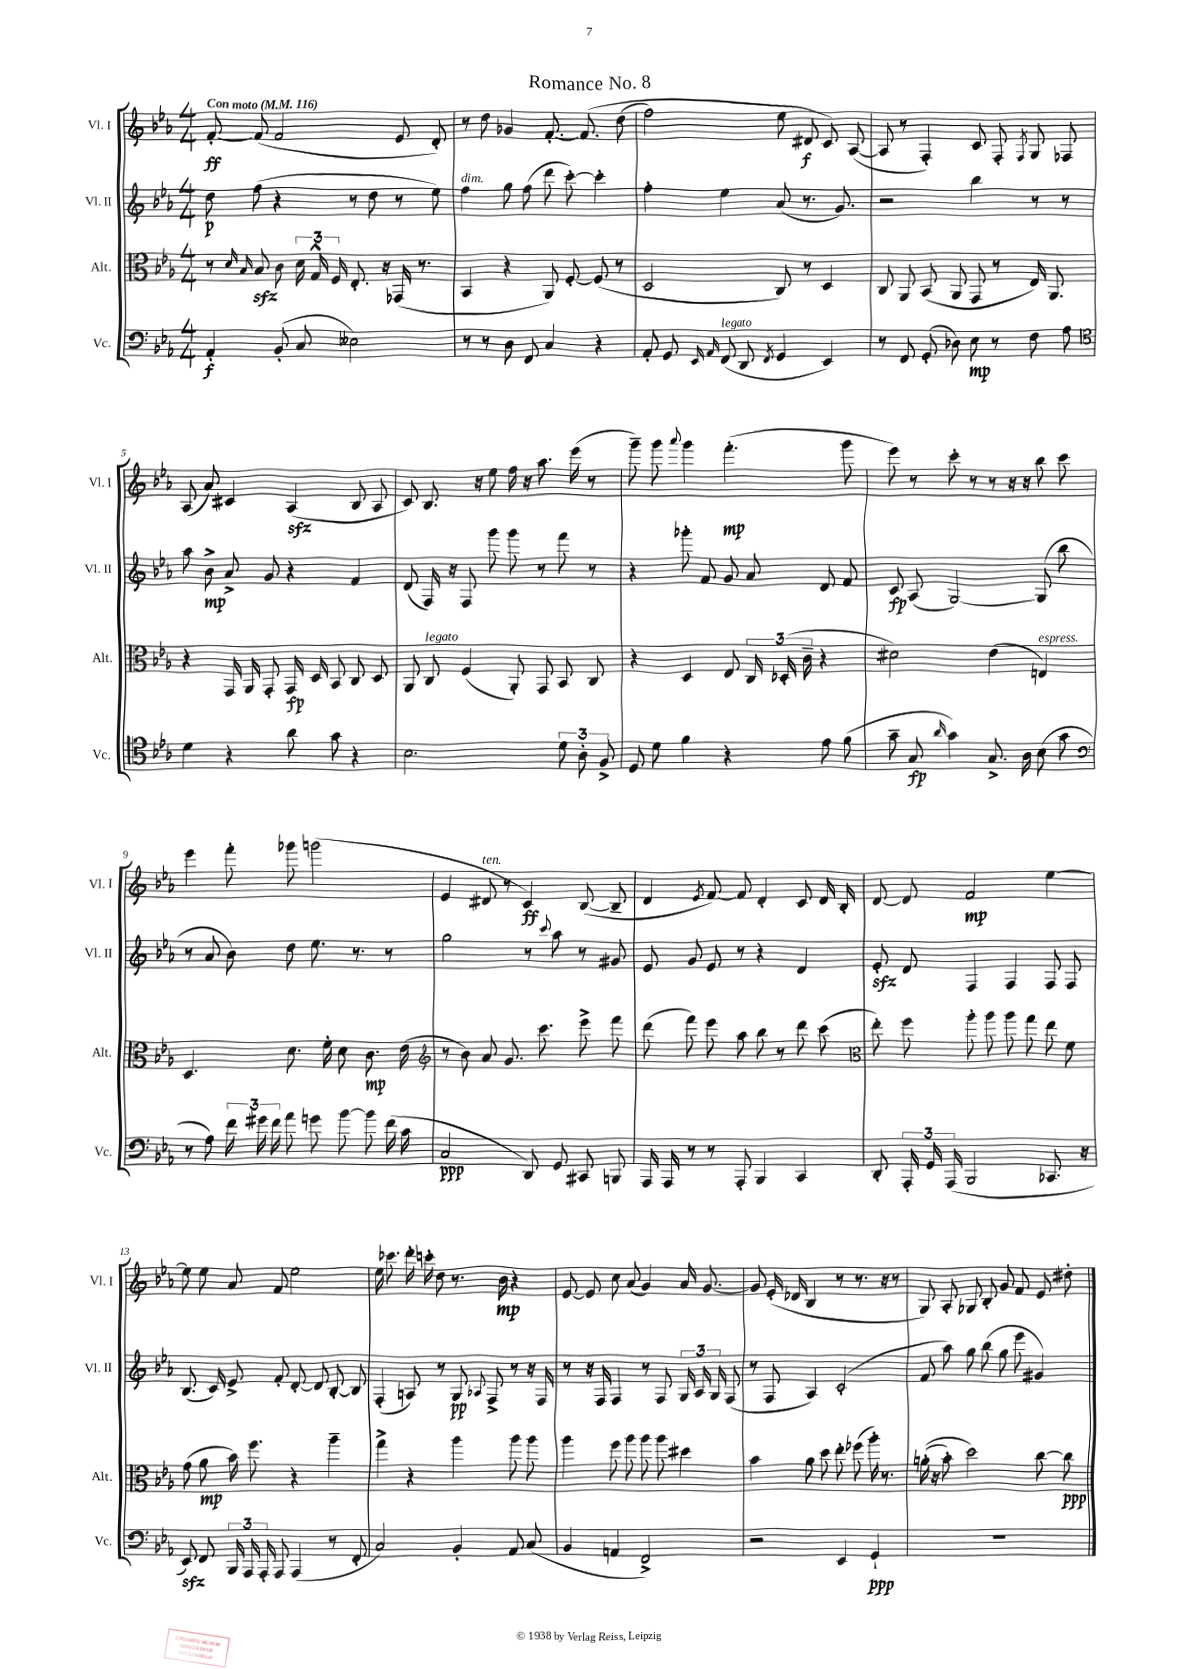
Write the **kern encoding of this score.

**kern	**kern	**kern	**kern
*staff4	*staff3	*staff2	*staff1
*clefF4	*clefC3	*clefG2	*clefG2
*k[b-e-a-]	*k[b-e-a-]	*k[b-e-a-]	*k[b-e-a-]
*M4/4	*M4/4	*M4/4	*M4/4
*MM116	*MM116	*MM116	*MM116
4AA-'/	8r	8dd\	[8f'/
.	16qqd/	.	.
.	16qqB-/	.	.
.	8B-/	(8ff\	(8f/]
(8BB-'/	8c\	4r	2f/
8C/	24d\	.	.
.	24G^^/	.	.
.	24F/	.	.
2E--\)	8.E-'/	8r	.
.	.	8dd\	.
.	16r	.	.
.	(16GG-/	8r	8e-/
.	8.r	.	.
.	.	8ee-\)	8d'/)
=	=	=	=
8r	4BB-/	4ff\	8r
8r	.	.	8dd\
8D\	4r	8gg\	4g-/
8FF/	.	(8ff\	.
4C/	8AA-/)	8ddd\	[8.f'/
.	[8F'/	[8ccc'\)	.
.	.	.	&(8.f/]
4r	(8F/]	4ccc'\]	.
.	8r	.	(8dd\
=	=	=	=
8AA-'/	2D/	4ff'\	2ff\)
8GG/	.	.	.
16qqEE-/	.	.	.
16qqAA-/	.	.	.
(8FF/	.	4ee-\	.
8DD/	.	.	.
8qFF/	.	.	.
4GG/	8C/)	(8a-/	8ee-\
.	8r	8.r	8d#/
4EE-/)	4D/	.	8c/&)
.	.	8.g/)	.
.	.	.	([8A-/
=	=	=	=
8r	8C/	2r	8A-/]
8FF/	8AA-/	.	8r
(8GG'/	(8BB-/	.	4F'/)
8D-\)	8AA-/	.	.
8E-\	8GG/	4bb-\	8c/
8r	8r	.	8F'/
.	.	.	8qF/
8F\	16E-/)	8r	8G/
.	8.AA-/	.	.
8A-\	.	8r	8F-/
=	=	=	=
*clefC4	*	*	*
4d\	4r	8aa-\	(8A-/
.	.	8b-^\	8a-/)
4r	16GG/	8a-^/	4c#/
.	16AA-/	.	.
.	8GG'/	8g/	.
8a-\	16GG/	4r	(4A-/
.	16D/	.	.
8g\	8BB-/	.	.
4r	8C/	4f/	8B-/
.	8D/	.	8A-/
=	=	=	=
2.B-\	8AA-/	(8d/	8c/)
.	8C/	16F/)	8.B-/
.	.	16r	.
.	(4F/	8F/	.
.	.	.	16r
.	.	8ggg\	8ee-\
.	8AA-'/)	8ggg\	16ff\
.	.	.	16r
.	8GG/	8r	8.aa-\
12d\	8BB-/	8fff\	.
.	.	.	(16eee-\
12A-'\	.	.	.
.	8C/	8r	8r
12F^/	.	.	.
=	=	=	=
8D/	4r	4r	8ggg~\)
8d\	.	.	8ggg\
.	.	.	8qqaaa-/
4f\	4D/	8ggg-'\	4ggg\
.	.	8f/	.
4r	8E-/	8g/	(4.fff'\
.	24C/	8a-/	.
.	(24D-'/	.	.
.	24c~\	.	.
8e-\	4r	8d/	.
(8f\	.	8f/	8ggg\
=	=	=	=
8g~\	2d#\)	8c/	8eee-\)
8G/	.	(8A-/	8r
16qqa-/	.	.	.
4g\)	.	[2G/)	8ccc'\
.	.	.	8r
8.G^/	(4e-\	.	8r
.	.	.	16r
16A-\	.	.	16r
(8B-\	4E/)	(8G/]	8bb-\
8g\	.	8bb-\	8ccc\
=	=	=	=
*clefF4	*	*	*
8r	4.D/	8r	4eee-\
8A-\)	.	8a-/	.
24f\	.	8b-\)	8fff'\
24g#\	.	.	.
24f\	.	.	.
8a-\	8.d\	8dd\	8ggg-\
8g\	.	8.ee-\	(2ggg\
.	16f'\	.	.
[8b-\	8d\	.	.
.	.	8.r	.
8b-\]	8.c\	.	.
(16f\	.	8r	.
16c\	(16e-\	.	.
=	=	=	=
*	*clefG2	*	*
2C/	8r	2gg\	4e-/
.	8b-\)	.	.
.	8a-/	.	8d#/
.	8.g/	.	8r
8DD/)	.	8r	4c/)
.	8.ccc\	.	.
.	.	8qqccc/	.
8GG/	.	8aa-\	.
8CC#/	8eee-^\	8r	([8B-/
8BBB/	8fff\	8g#/	8B-~/]
=	=	=	=
16AAA-/	(8ddd\	8e-/	4d/
16AAA-/	.	.	.
8r	8fff\)	8g/	.
.	.	.	8qe-/
8r	8eee-\	8e-/	[8f/)
8AAA-'/	8aa-\	8r	8f/]
4BBB-/	8bb-\	4r	4d'/
.	8r	.	.
4CC/	8ddd\	4d/	8c/
.	(8ccc\	.	16d/
.	.	.	16B-'/
=	=	=	=
*	*clefC3	*	*
8DD'/	8ee-'\)	8e-'/	[8d/
24AAA-'/	8ff\	8d/	8d/]
24GG/	.	.	.
(24AAA-/	.	.	.
2BBB-/	8aa-'\	4F/	2f/
.	8aa-\	.	.
.	8aa-\	4F/	.
.	8gg\	.	.
8.CC-/	8ee-\	8F/	[4ee-\
.	8f\	8F/	.
16r	.	.	.
=	=	=	=
8EE-/)	(8g\	(8.B-/	8ee-\]
8FF/	8a-\	.	8ee-\
.	.	16c/)	.
24BBB-/	16b-\)	8e-^/	8a-/
24AAA-/	.	.	.
.	8.ff\	.	.
24AAA-'/	.	.	.
8AAA-/	.	8f'/	8f/
(4AAA-/	4r	[8d'/	2ee-\
.	.	8d/]	.
8r	4aa-~\	[8B-'/	.
8FF'/	.	8B-/]	.
=	=	=	=
2C/)	4gg^\	(4F'/	16ee-\
.	.	.	8.ccc-\
.	4r	8A/)	16ddd'\
.	.	.	16ccc'\
.	.	8r	8dd\
4BB-'/	4aa-\	8G/	8.r
.	.	8qqA-/	.
.	.	8F^/	.
.	.	.	16b-\
8AA-/	8aa-\	8r	4r
(8C/	8aa-\	16r	.
.	.	16F/	.
=	=	=	=
4BB-/	4aa-\	8r	[8e-/
.	.	16r	8e-/]
.	.	16F/	.
4AA/	8ff\	4F/	8cc\
.	8aa-\	.	(8a-/
2FF^/)	8aa-\	8r	4g/)
.	8aa-\	8F/	.
.	4dd#\	24G/	16a-/
.	.	24A-/	.
.	.	.	[8.g/
.	.	24G/	.
.	.	(8F/	.
=	=	=	=
2r	4b-\	8r	8g/]
.	.	8F/	(16e-'/
.	.	.	16d-/
.	8a-\	4A-/)	4B-/
.	8dd\	.	.
4EE-/	8ee-'\	(2c'/	8r
.	(8ff-\	.	8.r
4GG`/	16aa-'\)	.	.
.	8.r	.	16r
.	.	.	8r
=	=	=	=
1r	&((16a'\	8f/	8G/)
.	16r	.	.
.	8b-'\)	8aa-\)	8A-'/
.	2dd\&)	8gg\	8G-/
.	.	(8bb-\	8B-'/
.	.	8gg\	8g/
.	.	8eee-\	8f/
.	[8cc\	4g#/)	8e-/
.	8cc\]	.	8dd#'\
==	==	==	==
*-	*-	*-	*-
